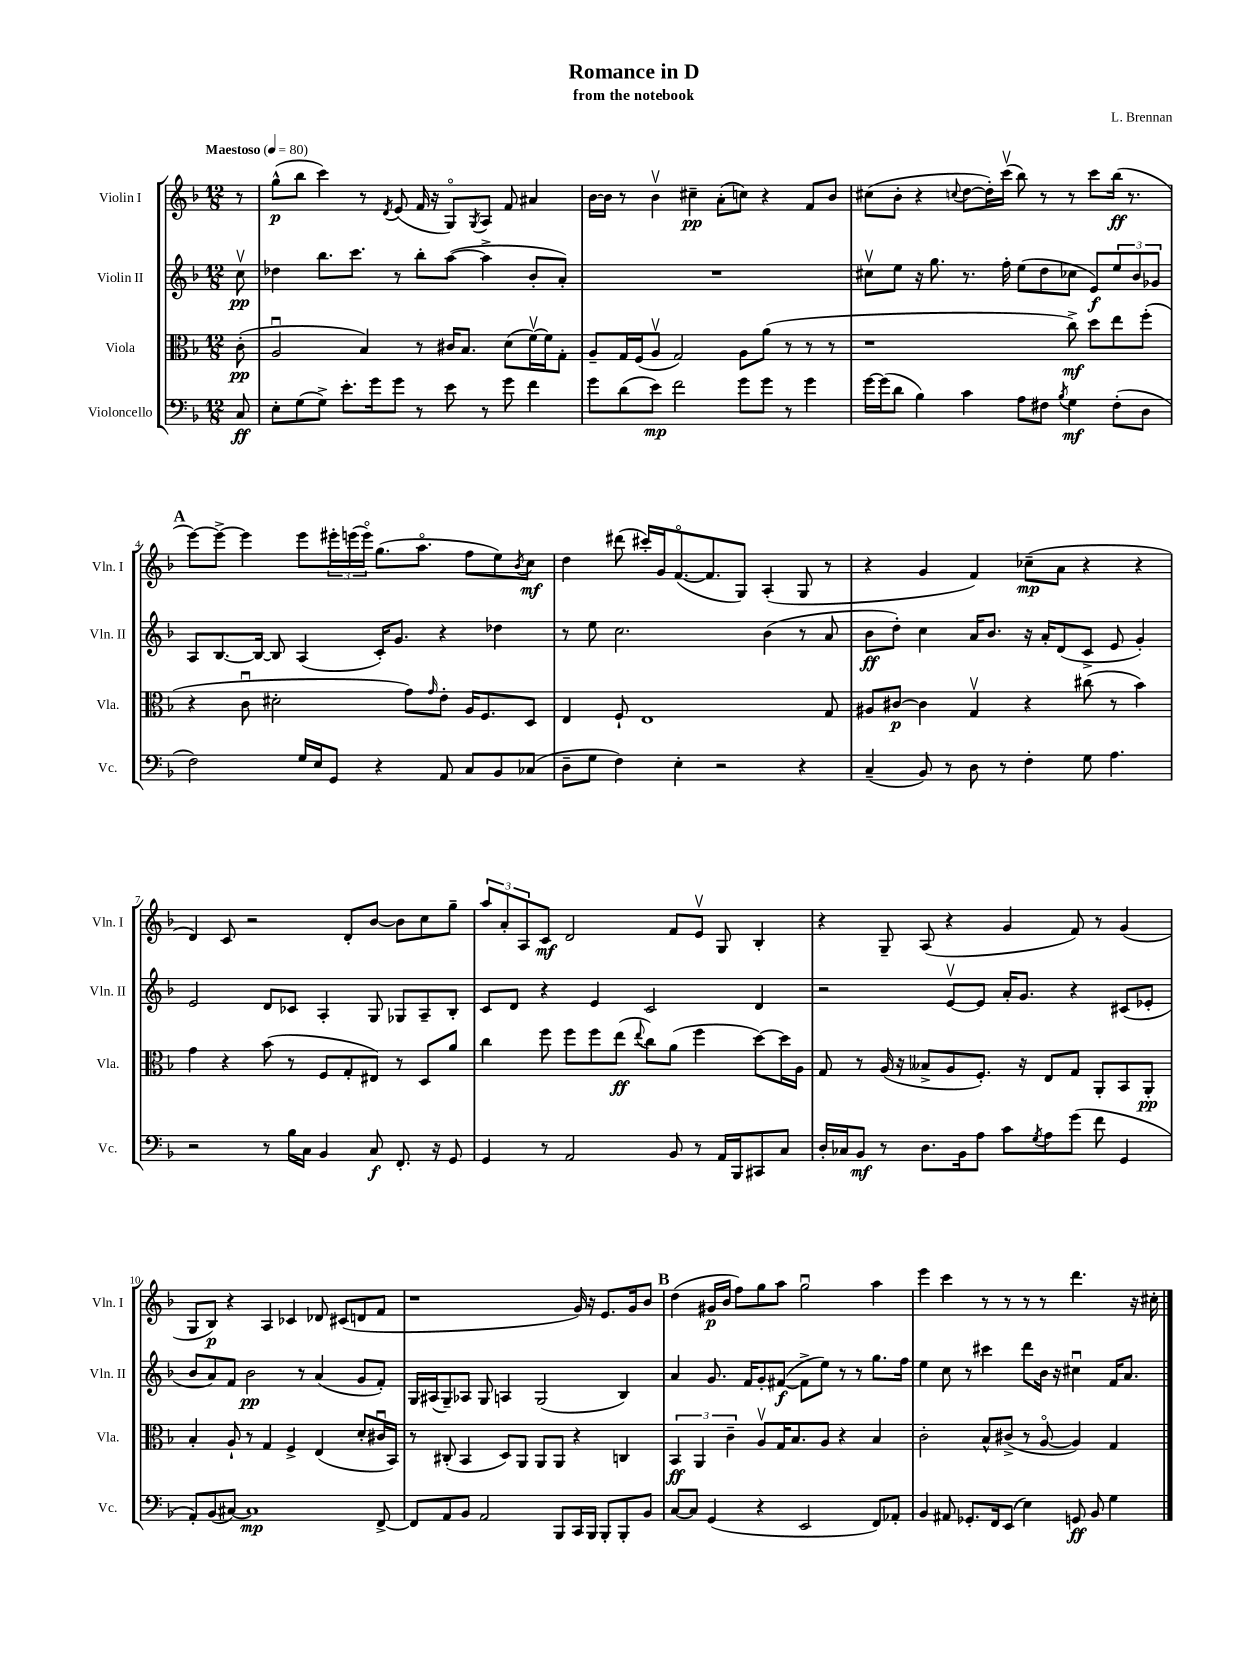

**kern	**kern	**kern	**kern
*staff4	*staff3	*staff2	*staff1
*clefF4	*clefC3	*clefG2	*clefG2
*k[b-]	*k[b-]	*k[b-]	*k[b-]
*M12/8	*M12/8	*M12/8	*M12/8
*MM80	*MM80	*MM80	*MM80
8C	(8c'	8ccv	8r
=	=	=	=
8E'	2Au	4dd-	(8gg^^
(8G	.	.	8bb-
8G^)	.	8.bb-	4ccc)
8.e'	.	.	.
.	.	8.ccc	.
.	4B-)	.	8r
16g	.	.	.
.	.	.	8qd
8g	.	8r	(8e
8r	8r	8bb-'	16f
.	.	.	16r
8e	16c#	([8aa	8Go)
.	8.B-	.	.
.	.	.	8qG
8r	.	4aa^]	8A
8g	(8d	.	8f
4f	[16fv)	8b-'	4a#
.	16f]	.	.
.	8G'	8a')	.
=	=	=	=
8g	8A~	1.r	[16b-
.	.	.	16b-]
(8d	16G	.	8r
.	(16F	.	.
8e)	8Av	.	4b-v
2f	2G)	.	.
.	.	.	4cc#~
.	.	.	(8a'
8g	8A	.	8cc)
8g	(8a	.	4r
8r	8r	.	.
4g	8r	.	8f
.	8r	.	8b-
=	=	=	=
[16g	1r	8cc#v	(8cc#
(16g]	.	.	.
8d	.	8ee	8b-'
4B-)	.	16r	4r
.	.	8.gg	.
.	.	.	8qqcc
4c	.	8.r	[8dd
.	.	.	16dd'])
.	.	16ff'	(16cccv
8A	.	(8ee	8bb-)
8F#	.	8dd	8r
8qB-	.	.	.
4G	8cc^)	8cc-	8r
.	8dd	8e)	8ccc
(8F#'	8ee	12ee	(16bb-
.	.	.	8.r
.	.	12b-	.
8D	(8ff'	.	.
.	.	12g-	.
=	=	=	=
2F)	4r	8A	[8eee)
.	.	[8.B-	8eee^_
.	8cu	.	4eee]
.	.	16B-_	.
.	2d#'	8B-]	.
16G	.	(4A	8eee
16E	.	.	.
8GG	.	.	24eee#'
.	.	.	(24eee
.	.	.	24eeeo)
4r	.	16c')	(8.gg
.	.	8.g	.
.	8g)	.	.
.	.	.	8.aao
.	16qqg	.	.
8AA	8e'	4r	.
8C	16A	.	8ff
.	8.F	.	.
8BB-	.	4dd-	8ee)
.	.	.	8qb-
(8C-	8D	.	8cc
=	=	=	=
8D~	4E	8r	4dd
8G	.	8ee	.
4F)	8F`	2.cc	(8ddd#
.	1E	.	16ccc#')
.	.	.	16g
4E'	.	.	([8.fo
.	.	.	8.f]
2r	.	.	.
.	.	.	8G)
.	.	(4b-	(4A'
4r	.	8r	8G
.	8G	8a	8r
=	=	=	=
(4C~	8A#	8b-	4r
.	[8c#	8dd')	.
8BB-)	4c#]	4cc	4g
8r	.	.	.
8D	4Gv	16a	4f)
.	.	8.b-	.
8r	.	.	.
4F'	4r	16r	(8cc-~
.	.	16a'	.
.	.	(8d	8a
8G	(8cc#	8c^	4r
4.A	8r	8e	.
.	4b-)	4g')	4r
=	=	=	=
2r	4g	2e	4d)
.	4r	.	8c
.	.	.	2r
8r	(8b-	8d	.
16B-	8r	8c-	.
16C	.	.	.
4BB-	8F	4A'	.
.	8G'	.	8d'
8C	8E#)	8G	[8b-
8.FF'	8r	8G-	8b-]
.	8D	8A~	8cc
16r	.	.	.
8GG	8a	8B-'	8gg~
=	=	=	=
4GG	4cc	8c	12aa
.	.	.	12a'
.	.	8d	.
.	.	.	12A
8r	8ff	4r	8c
2AA	8ff	.	2d
.	8ff	4e	.
.	(8ee	.	.
.	8qqee	.	.
.	8cc)	2c	.
8BB-	(8a	.	8f
8r	4ff	.	8ev
16AA	.	.	8G
16BBB-	.	.	.
8CC#	[8dd)	4d	4B-'
8C	16dd]	.	.
.	16A	.	.
=	=	=	=
16D'	8G	2r	4r
16C-	.	.	.
8BB-	8r	.	.
8r	(16A	.	8G~
.	16r	.	.
8.D	8B--^	.	(8A
.	8A	[8ev	4r
16BB-	.	.	.
8A	8.F')	8e]	.
8c	.	16a'	4g
.	16r	8.g	.
8qG	.	.	.
8A	8E	.	.
(8g	8G	4r	8f)
8f	8AA'	.	8r
4GG	8BB-	(8c#	(4g
.	8AA'	8e-'	.
=	=	=	=
8AA')	4B-'	8b-	8G
(8BB-	.	8a)	8B-)
[8C#)	8A`	8f	4r
1C#]	8r	2b-	.
.	4G	.	4A
.	4F^	.	4c-
.	.	8r	.
.	(4E	(4a	8d-
.	.	.	(8c#
.	8d'	8g	8d
[8FF^	16c#u	8f')	8f
.	16BB-)	.	.
=	=	=	=
8FF]	8r	16G	1r
.	.	(16A#	.
8AA	(8C#'	8G~)	.
8BB-	4BB-	8A-	.
2AA	.	8G	.
.	8D)	4A	.
.	8AA	.	.
.	8AA	(2G	.
8BBB-	8AA	.	.
16CC	4r	.	16g)
16BBB-	.	.	16r
8BBB-'	.	.	8.e
8BBB-'	4C	4B-)	.
.	.	.	16g
8BB-	.	.	8b-
=	=	=	=
[8C	6BB-	4a	(4dd
8C]	.	.	.
.	6AA	.	.
(4GG	.	8.g	16g#
.	.	.	16b-
.	6c~	.	.
.	.	.	8ff)
.	.	16f	.
4r	8Av	8g'	8gg
.	16G	([8f#	8aa
.	8.B-	.	.
2EE	.	8f#^]	2ggu
.	8A	8ee)	.
.	4r	8r	.
.	.	8r	.
8FF)	4B-	8.gg	4aa
8AA-'	.	.	.
.	.	16ff	.
=	=	=	=
4BB-	2c'	4ee	4eee
8AA#	.	8cc	4ccc
8.GG-'	.	8r	.
.	8B-^^	4ccc#	8r
16FF	.	.	.
(8EE	(8c#^	.	8r
4E)	8r	8ddd	8r
.	[8Ao	16b-	8r
.	.	16r	.
8GG	4A])	4cc#u	4.ddd
8BB-	.	.	.
4G	4G	16f	.
.	.	8.a	.
.	.	.	16r
.	.	.	16cc#'
==	==	==	==
*-	*-	*-	*-
